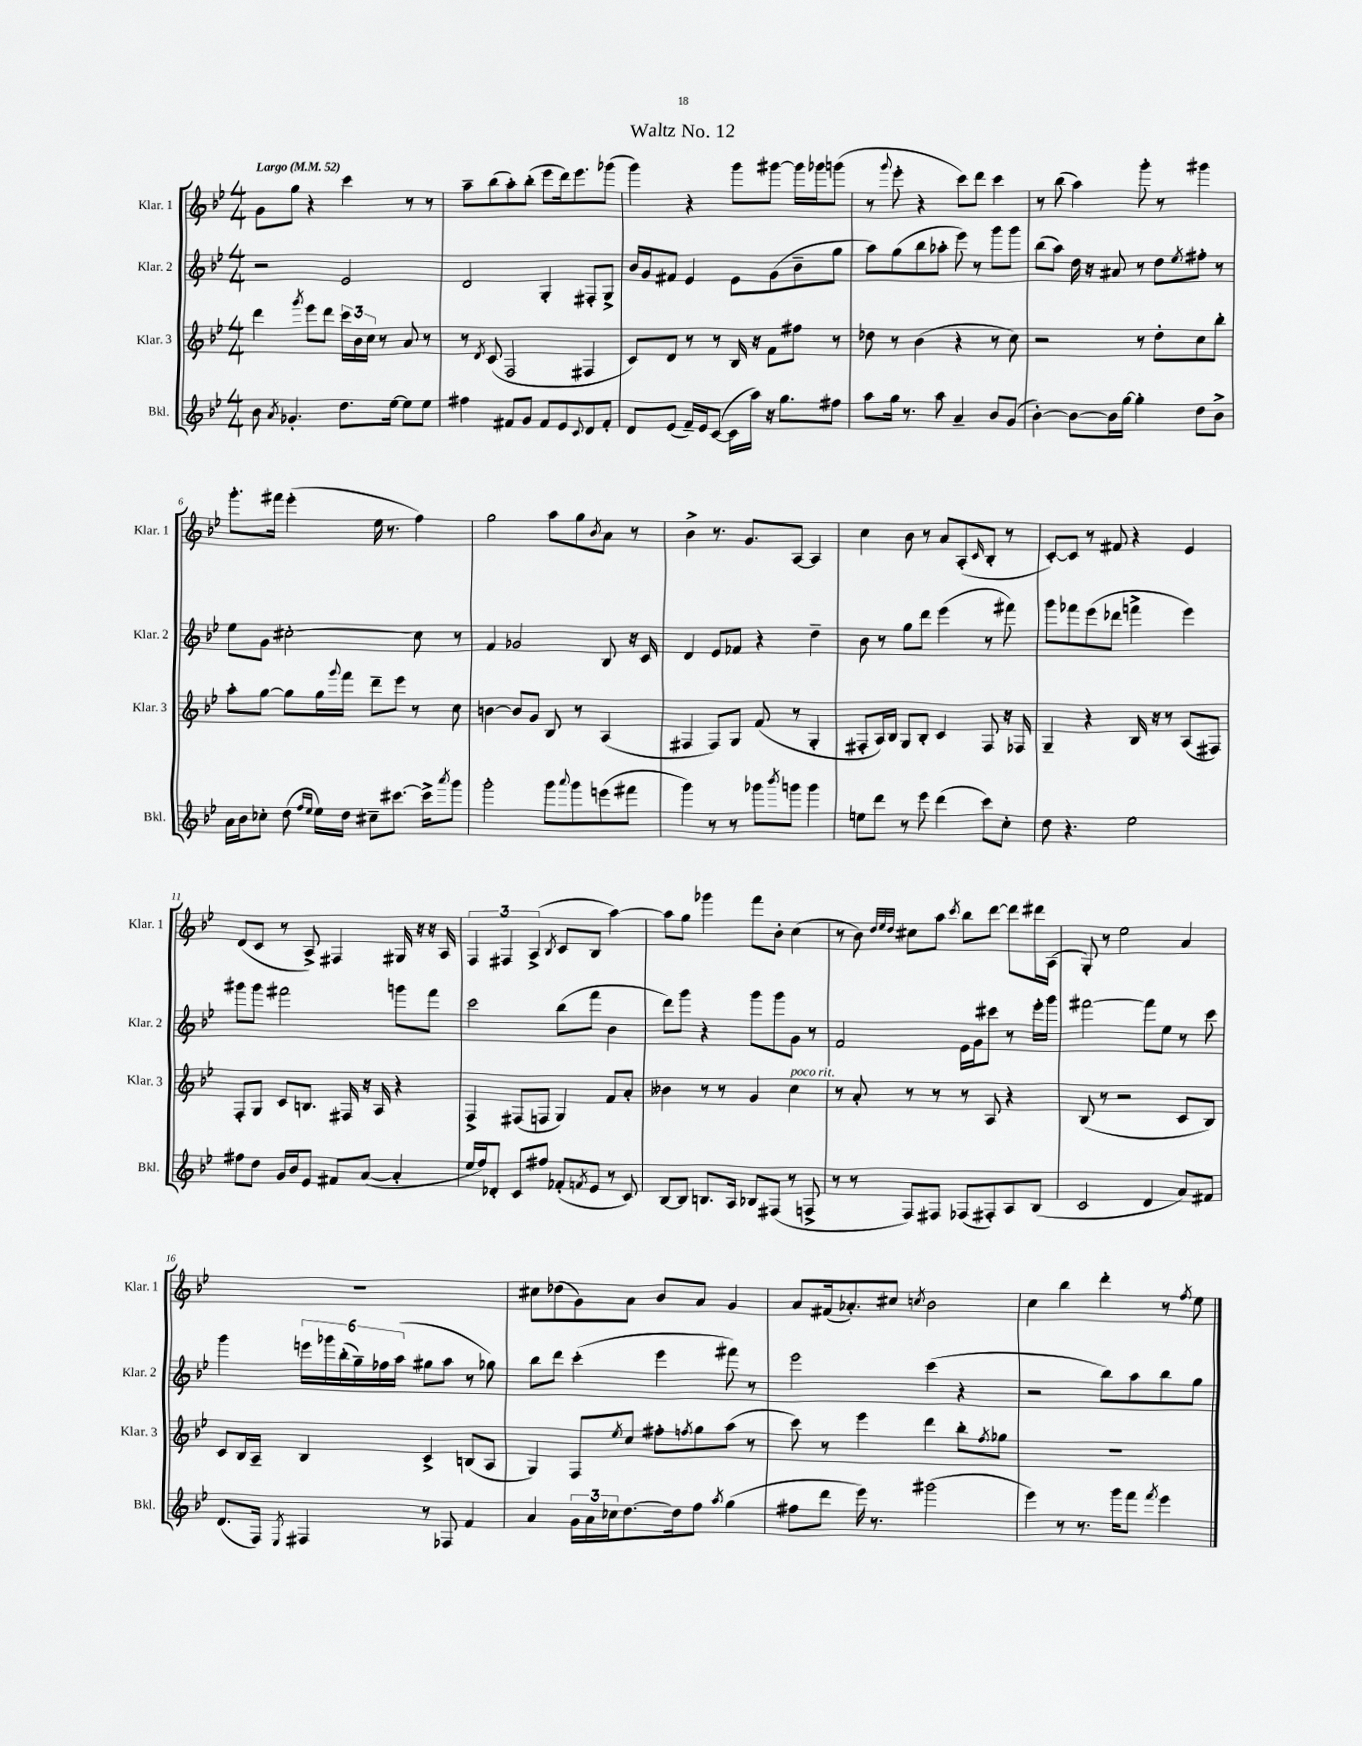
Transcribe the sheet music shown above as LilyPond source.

\header { title = "Waltz No. 12" }
<<
\new StaffGroup <<
\new Staff = "s0" \with { instrumentName = "Klar. 1" shortInstrumentName = "Klar. 1" } {
    \clef treble \key bes \major \numericTimeSignature \time 4/4 \tempo "Largo" 4 = 52
    g'8 g''8 r4 c'''4 r8 r8 |
    a''8-- bes''8( a''8-.) bes''8-.( ees'''8 d'''16) ees'''8. ges'''8( |
    g'''4) r4 g'''8 gis'''8~ gis'''16 ges'''16 g'''8( |
    r8 \appoggiatura { g'''8 } ees'''8-. r4 c'''8) d'''8 c'''4 |
    r8 bes''8( a''4) g'''8-. r8 gis'''4 |
    g'''8.-. fis'''16 ees'''4-.( ees''16 r8. f''4) |
    g''2 a''8 g''8 \acciaccatura { bes'8 } a'8 r8 |
    bes'4-> r8. g'8. a8~ a4 |
    c''4 bes'8 r8 a'8 a8-.( \grace { c'16 } bes8-. r8 |
    c'8~-.) c'8 r8 fis'8 r4 ees'4 |
    d'8( c'8 r8 a8->) fis4 gis16 r16 r16 a16 |
    \tuplet 3/2 { f4 fis4 a4->( } \acciaccatura { bes8 } c'8 bes8 a''4~) |
    a''8 g''8 ges'''4 f'''8 bes'8-. c''4( |
    r8 bes'8) \grace { d''32 ees''32 d''32 } cis''8 a''8 \acciaccatura { c'''8 } bes''8 d'''8~ d'''8 dis'''16 a16( |
    g8-.) r8 ees''2 a'4 |
    R1 |
    cis''8 des''8( g'8) a'8 bes'8 a'8 g'4 |
    a'8 fis'16( aes'8.-.) cis''8 \acciaccatura { c''8 } bes'2 |
    c''4 bes''4 d'''4-. r8 \acciaccatura { f''8 } ees''8 \bar "|." |
}
\new Staff = "s1" \with { instrumentName = "Klar. 2" shortInstrumentName = "Klar. 2" } {
    \clef treble \key bes \major \numericTimeSignature \time 4/4
    r2 ees'2 |
    d'2 g4-. fis8-. g8-> |
    bes'16 g'16 fis'8 ees'4 ees'8 g'8( bes'8-- g''8 |
    a''8) g''8( bes''8 aes''8-. ees'''8) r8 g'''8 g'''8 |
    bes''8( a''8) d''16 r16 ais'8 r8 d''8 \acciaccatura { ees''8 } fis''8-. r8 |
    ees''8 g'8 cis''2~-. cis''8 r8 |
    f'4 ges'2 bes8 r16 c'16 |
    d'4 ees'8 fes'8 r4 d''4-- |
    bes'8 r8 g''8 d'''8 ees'''4( r8 fis'''8) |
    g'''8 fes'''8 ees'''8( des'''8 f'''4-> ees'''4) |
    gis'''8 gis'''8 fis'''2 g'''8 fis'''8 |
    c'''2 bes''8( f'''8 bes'4 |
    d'''8) g'''8 r4 g'''8 g'''8 g'8 r8 |
    f'2 ees'16 g'16 cis'''8 r8 ees'''16-. g'''16 |
    fis'''2~ fis'''8 ees''8 r8 c'''8 |
    g'''4 \tuplet 6/4 { e'''16 ges'''16 bes''16-.( g''16--) fes''16 a''16( } gis''8 a''8 r8 ges''8) |
    bes''8 d'''8 c'''4-.( ees'''4 fis'''8) r8 |
    ees'''2 c'''4( r4 |
    r2 bes''8) a''8 bes''8 g''8 \bar "|." |
}
\new Staff = "s2" \with { instrumentName = "Klar. 3" shortInstrumentName = "Klar. 3" } {
    \clef treble \key bes \major \numericTimeSignature \time 4/4
    d'''4 \acciaccatura { g'''8 } ees'''8 d'''8 \tuplet 3/2 { c'''16 bes'16 c''16 } r8 a'8 r8 |
    r8 \acciaccatura { d'8 } c'8( f2 fis4 |
    c'8) d'8 r8 r8 bes16 r16 f'8 fis''8 r8 |
    des''8 r8 bes'4( r4 r8 c''8) |
    r2 r8 d''8-. c''8 bes''8-. |
    a''8-. g''8~ g''8 g''16 \appoggiatura { g'''8 } f'''16 d'''8-- ees'''8 r8 c''8 |
    b'4~ b'8 g'8 bes8 r8 a4( |
    fis4 fis8) g8 f'8( r8 g4-. |
    fis8-. a16) bes16 g8 bes8-. c'4 fis8 r16 fes16 |
    g4-- r4 bes16 r16 r8 a8( fis8) |
    f8-. g8 c'8 b8. fis16 r16 a16 r4 |
    f4-> fis8( f8 g4) f'8 a'8-. |
    beses'4 r8 r8 g'4 c''4^\markup { \italic "poco rit." } |
    r8 a'8-. r8 r8 r8 a8 r4 |
    bes8( r8 r2 c'8 bes8) |
    c'8 bes16 a16-- bes4 c'4-> b8( a8 |
    g4) f8 \acciaccatura { ees''8 } c''8 fis''8-. \acciaccatura { f''8 } g''8 a''8( r8 |
    c'''8) r8 ees'''4 d'''4 bes''8-. \acciaccatura { f''8 } ges''8 |
    R1 \bar "|." |
}
\new Staff = "s3" \with { instrumentName = "Bkl." shortInstrumentName = "Bkl." } {
    \clef treble \key bes \major \numericTimeSignature \time 4/4
    bes'8 \acciaccatura { a'8 } ges'4.-. d''8. ees''16~ ees''8 ees''8 |
    fis''4 fis'8 g'8 fis'8 ees'8 \appoggiatura { c'8 } d'8 fis'8-. |
    d'8 ees'8( f'16--) ees'16 c'8~( c'16 a''16) r16 g''8. fis''8 |
    a''8 g''16 r8. a''8 a'4-- bes'8 g'8( |
    bes'4~-.) bes'8~ bes'16 g''16~ g''4-. d''8 bes'8-> |
    a'16 bes'16 ces''8-. d''8( \grace { f''16 ees''16 } ees''16) d''16 cis''8-- cis'''8.~ cis'''16-> \acciaccatura { a'''8 } g'''8 |
    g'''2-. g'''8 \appoggiatura { a'''8 } g'''8 e'''8( fis'''8 |
    g'''4) r8 r8 ges'''8 \acciaccatura { bes'''8 } g'''8 g'''4 |
    e''8 d'''8 r8 ees'''8 d'''4( c'''8) c''8-. |
    d''8 r4. ees''2 |
    fis''8 d''8 g'16 bes'16 ees'8 fis'8 a'8~( a'4-. |
    ees''16 f''16) des'8-. c'8 fis''8 fes'8-.( \acciaccatura { f'8 } ees'8 r8 c'8) |
    bes8~ bes8 b8. a16 bes8 fis8( r8 f8-> |
    r8 r8 f8) fis8 fes8( fis8-.) a8 bes8( |
    c'2 d'4 a'8) fis'8 |
    d'8.( f16) \acciaccatura { ees8 } fis4 r8 fes8 f'4 |
    a'4 \tuplet 3/2 { g'16 a'16 ces''16 } d''8.~ d''16 f''8 \acciaccatura { a''8 } g''4( |
    fis''8 d'''8 ees'''16) r8. gis'''2( |
    ees'''4) r8 r8. g'''16 f'''8 \acciaccatura { f'''8 } ees'''4 \bar "|." |
}
>>
>>
